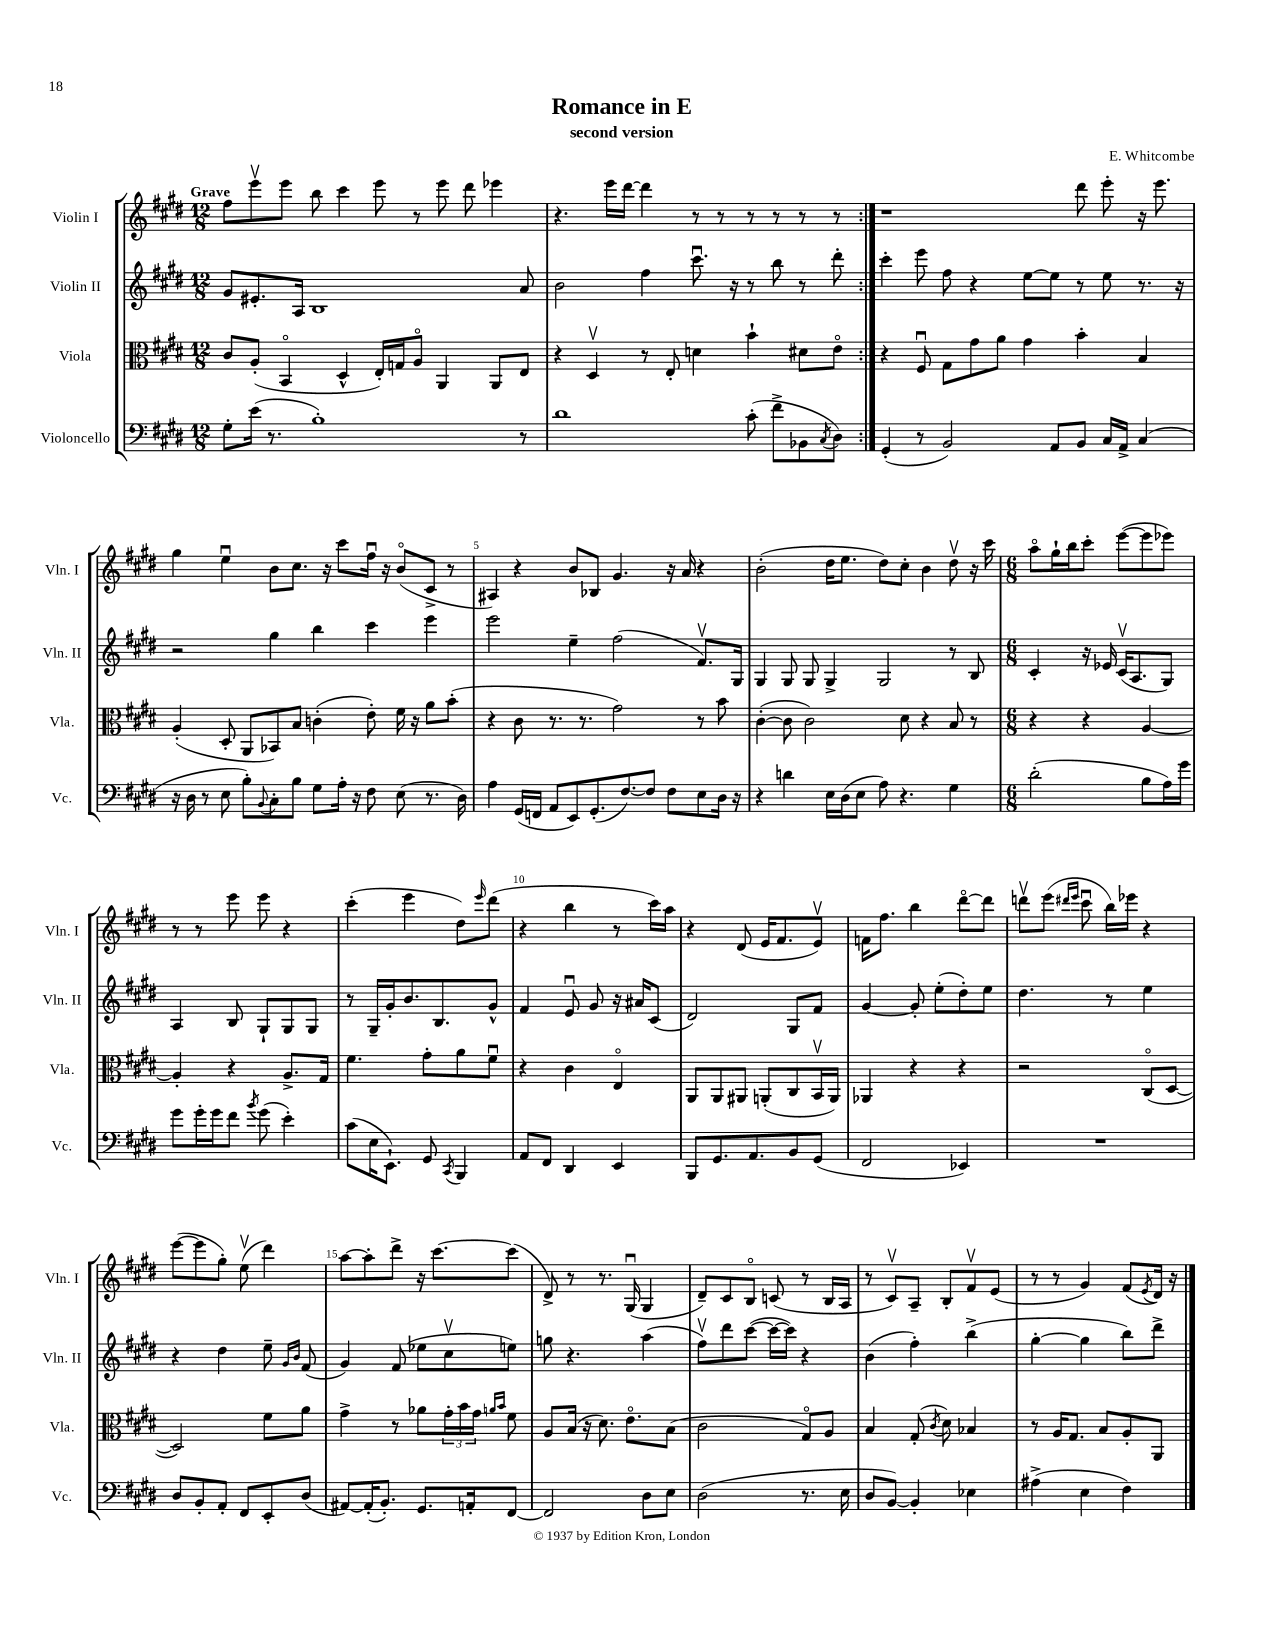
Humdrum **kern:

**kern	**kern	**kern	**kern
*staff4	*staff3	*staff2	*staff1
*clefF4	*clefC3	*clefG2	*clefG2
*k[f#c#g#d#]	*k[f#c#g#d#]	*k[f#c#g#d#]	*k[f#c#g#d#]
*M12/8	*M12/8	*M12/8	*M12/8
8G#'\L	8c#/L	8g#/L	8ff#\L
(16e\Jk	(8A'/J	8.e#'/	8eeev\
8.r	.	.	.
.	4BBo/	.	8eee\J
.	.	16A/Jk	.
1B')	.	1B	8bb\
.	4D#^^/	.	4ccc#\
.	16E'/LL)	.	8eee\
.	16G/J	.	.
.	8Ao/J	.	8r
.	4AA/	.	8eee\
.	.	.	8ddd#\
.	8AA/L	.	4eee-\
8r	8E/J	8a/	.
=	=	=	=
1d#	4r	2b\	4.r
.	4D#v/	.	.
.	.	.	16eee\LL
.	.	.	[16ddd#\JJ
.	8r	4ff#\	4ddd#\]
.	8E'/	.	.
.	4d\	8.ccc#u\	8r
.	.	.	8r
.	.	16r	.
(8c#'\	4b`\	8r	8r
8f#^\L	.	8bb\	8r
8BB-\	8d#\L	8r	8r
8qC#/	.	.	.
8D#\J)	8eo\J	8ddd#'\	8r
=:|!	=:|!	=:|!	=:|!
(4GG#'/	4r	4ccc#'\	1r
8r	8F#u/	8eee\	.
2BB/)	8G#\L	8ff#\	.
.	8g#\	4r	.
.	8a\J	.	.
.	4g#\	[8ee\L	.
8AA/L	.	8ee\]J	.
8BB/J	4b'\	8r	8ddd#\
16C#/LL	.	8ee\	8eee'\
16AA^/JJ	.	.	.
(4C#/	4B/	8.r	16r
.	.	.	8.eee\
.	.	16r	.
=	=	=	=
16r	(4A'/	2r	4gg#\
16D#\	.	.	.
8r	.	.	.
8E\	8D#'/	.	4eeu\
8B'\L)	8AA/L	.	.
8qqBB/	.	.	.
8C#'\	8BB-/)	4gg#\	8b\L
8B\J	8B/J	.	8.cc#\J
8G#\L	(4c'\	4bb\	.
.	.	.	16r
16A'\Jk	.	.	8ccc#\L
16r	.	.	.
8F#\	8e'\)	4ccc#\	16ff#u\Jk
.	.	.	16r
(8E\	16f#\	.	(8bo/L
.	16r	.	.
8.r	8a\L	4eee\	8c#^/J
.	(8b'\J	.	8r
16D#\)	.	.	.
=	=	=	=
4A\	4r	2eee\	4A#/)
(16GG#/LL	8c#\	.	4r
16FF/JJ	.	.	.
8AA/L	8.r	.	.
8EE/)	.	4ee~\	8b/L
.	8.r	.	.
(8.GG#'/	.	.	8B-/J
.	2g#\)	(2ff#\	4.g#/
[8.F#/)	.	.	.
8F#/]J	.	.	.
8F#\L	.	.	16r
.	.	.	16a/
8E\	8r	8.f#v/L)	4r
16D#\Jk	8b\	.	.
16r	.	16G#/Jk	.
=	=	=	=
4r	([4c#'\	4G#/	(2b'\
4d\	8c#\]	8G#/	.
.	2c#\)	8G#/	.
16E\LL	.	4G#^/	16dd#\LK
(16D#\J	.	.	8.ee\J
8E\J	.	.	.
8A\)	.	2G#/	8dd#\L)
4.r	8d#\	.	8cc#'\J
.	4r	.	4b\
4G#\	8B/	8r	8dd#v\
.	8r	8B/	16r
.	.	.	16ccc#\
=	=	=	=
*M6/8	*M6/8	*M6/8	*M6/8
(2d#'\	4r	4c#'/	8aao\L
.	.	.	16gg#`\L
.	.	.	16bb\J
.	4r	16r	8ccc#'\J
.	.	16e-/	.
.	.	(16c#v/LK	([8eee\L
.	.	8.A/	.
8B\L	[4A/	.	8eee\]
16A\L)	.	8G#/J)	8eee-\J)
16g#\JJ	.	.	.
=	=	=	=
8g#\L	4A'/]	4A/	8r
16g#'\L	.	.	8r
16g#\J	.	.	.
8f#\J	4r	8B/	8eee\
8qb/	.	.	.
(8g#\	.	8G#`/L	8eee\
4e'\)	8.A^/L	8G#/	4r
.	.	8G#/J	.
.	16G#/Jk	.	.
=	=	=	=
(8c#\L	4.f#\	8r	(4ccc#'\
16E\K	.	16G#~/LL	.
8.EE`\J)	.	16g#'/J	.
.	.	8.b/	4eee\
8GG#/	8g#'\L	.	.
.	.	8.B/	.
8qCC#/	.	.	.
4BBB/	8a\	.	8dd#\L)
.	.	.	16qqeee/
.	8f#u\J	8g#^^/J	(8ddd#\J
=	=	=	=
8AA/L	4r	4f#/	4r
8FF#/J	.	.	.
4DD#/	4c#\	8eu/	4bb\
.	.	8g#/	.
4EE/	4Eo/	16r	8r
.	.	16a#/LK	.
.	.	(8c#/J	16ccc#\LL)
.	.	.	16aa\JJ
=	=	=	=
8BBB/L	8AA/L	2d#/)	4r
8.GG#/	8AA/	.	.
.	8AA#/J	.	(8d#/
8.AA/	.	.	.
.	(8AA'/L	.	16e/LK
.	.	.	8.f#/
8BB/	8C#/	8G#/L	.
(8GG#/J	16BBv/L	8f#/J	8ev/J)
.	16AA/JJ)	.	.
=	=	=	=
2FF#/	4AA-/	[4g#/	16f\LK
.	.	.	8.ff#\J
.	4r	8g#'/]	4bb\
.	.	(8ee'\L	.
4EE-/)	4r	8dd#'\)	[8ddd#o\L
.	.	8ee\J	8ddd#\]J
=	=	=	=
2.r	2r	4.dd#\	8dddv\L
.	.	.	(8eee\J
.	.	.	16qqddd#/LL
.	.	.	16qqeee/JJ
.	.	.	8ccc#u\
.	.	8r	16bb\LL)
.	.	.	16eee-\JJ
.	(8C#o/L	4ee\	4r
.	[8D#/J	.	.
=	=	=	=
8D#/L	2D#/])	4r	([8eee\L
8BB'/	.	.	8eee\]
8AA'/J	.	4dd#\	8gg#'\J)
8FF#/L	.	.	(8eev\
8EE'/	8f#\L	8ee~\	4ddd#\)
.	.	16qqg#/LL	.
.	.	16qqb/JJ	.
(8D#/J	8a\J	(8f#/	.
=	=	=	=
[8AA#/L)	4g#^\	4g#/)	[8aa\L
(16AA#'/]K	.	.	8aa'\]
8.BB'/J)	.	.	.
.	8r	(8f#/	8ddd#^\J
8.GG#/L	8a-\L	8ee-\L	16r
.	.	.	[8.ccc#\L
.	24g#'\L	8cc#v\	.
.	24b\	.	.
16AA'/k	.	.	.
.	24g#\JJ	.	.
.	16qqa/LL	.	.
.	16qqb/JJ	.	.
[8FF#/J	8f#\	8ee\J)	(8ccc#\]J
=	=	=	=
2FF#/]	8A/L	8gg\	8d#^/)
.	(16B/Jk	4.r	8r
.	16r	.	.
.	8.d#\)	.	8.r
.	8.eo\L	.	(16G#u/
8D#\L	.	(4aa\	4G#/
8E\J	(8B\J	.	.
=	=	=	=
(2D#\	2c#\	8ff#v\L)	8d#~/L)
.	.	8ddd#\	8c#/
.	.	([8ccc#\J	8Bo/J
.	.	16ccc#\_LL	(8c/
.	.	16ccc#\]JJ)	.
8.r	8G#o/L)	4r	8r
.	8A/J	.	16B/LL
16E\	.	.	16A/JJ
=	=	=	=
8D#/L	4B/	(4b\	8r
[8BB/J)	.	.	8c#v/L)
4BB'/]	(8G#'/	4ff#'\)	8A~/J
.	8qc#/	.	.
.	8d#\)	.	8B'/L
4E-\	4B-/	(4bb^\	8f#v/
.	.	.	(8e/J
=	=	=	=
(4A#^\	8r	[4gg#'\	8r
.	16A/LK	.	8r
.	8.G#/J	.	.
4E\	.	4gg#\]	4g#/)
.	8B/L	.	.
4F#\)	8A'/	8bb\L)	(8f#/L
.	.	.	8qe/
.	8AA/J	8ddd#^\J	16d#/Jk)
.	.	.	16r
==	==	==	==
*-	*-	*-	*-
